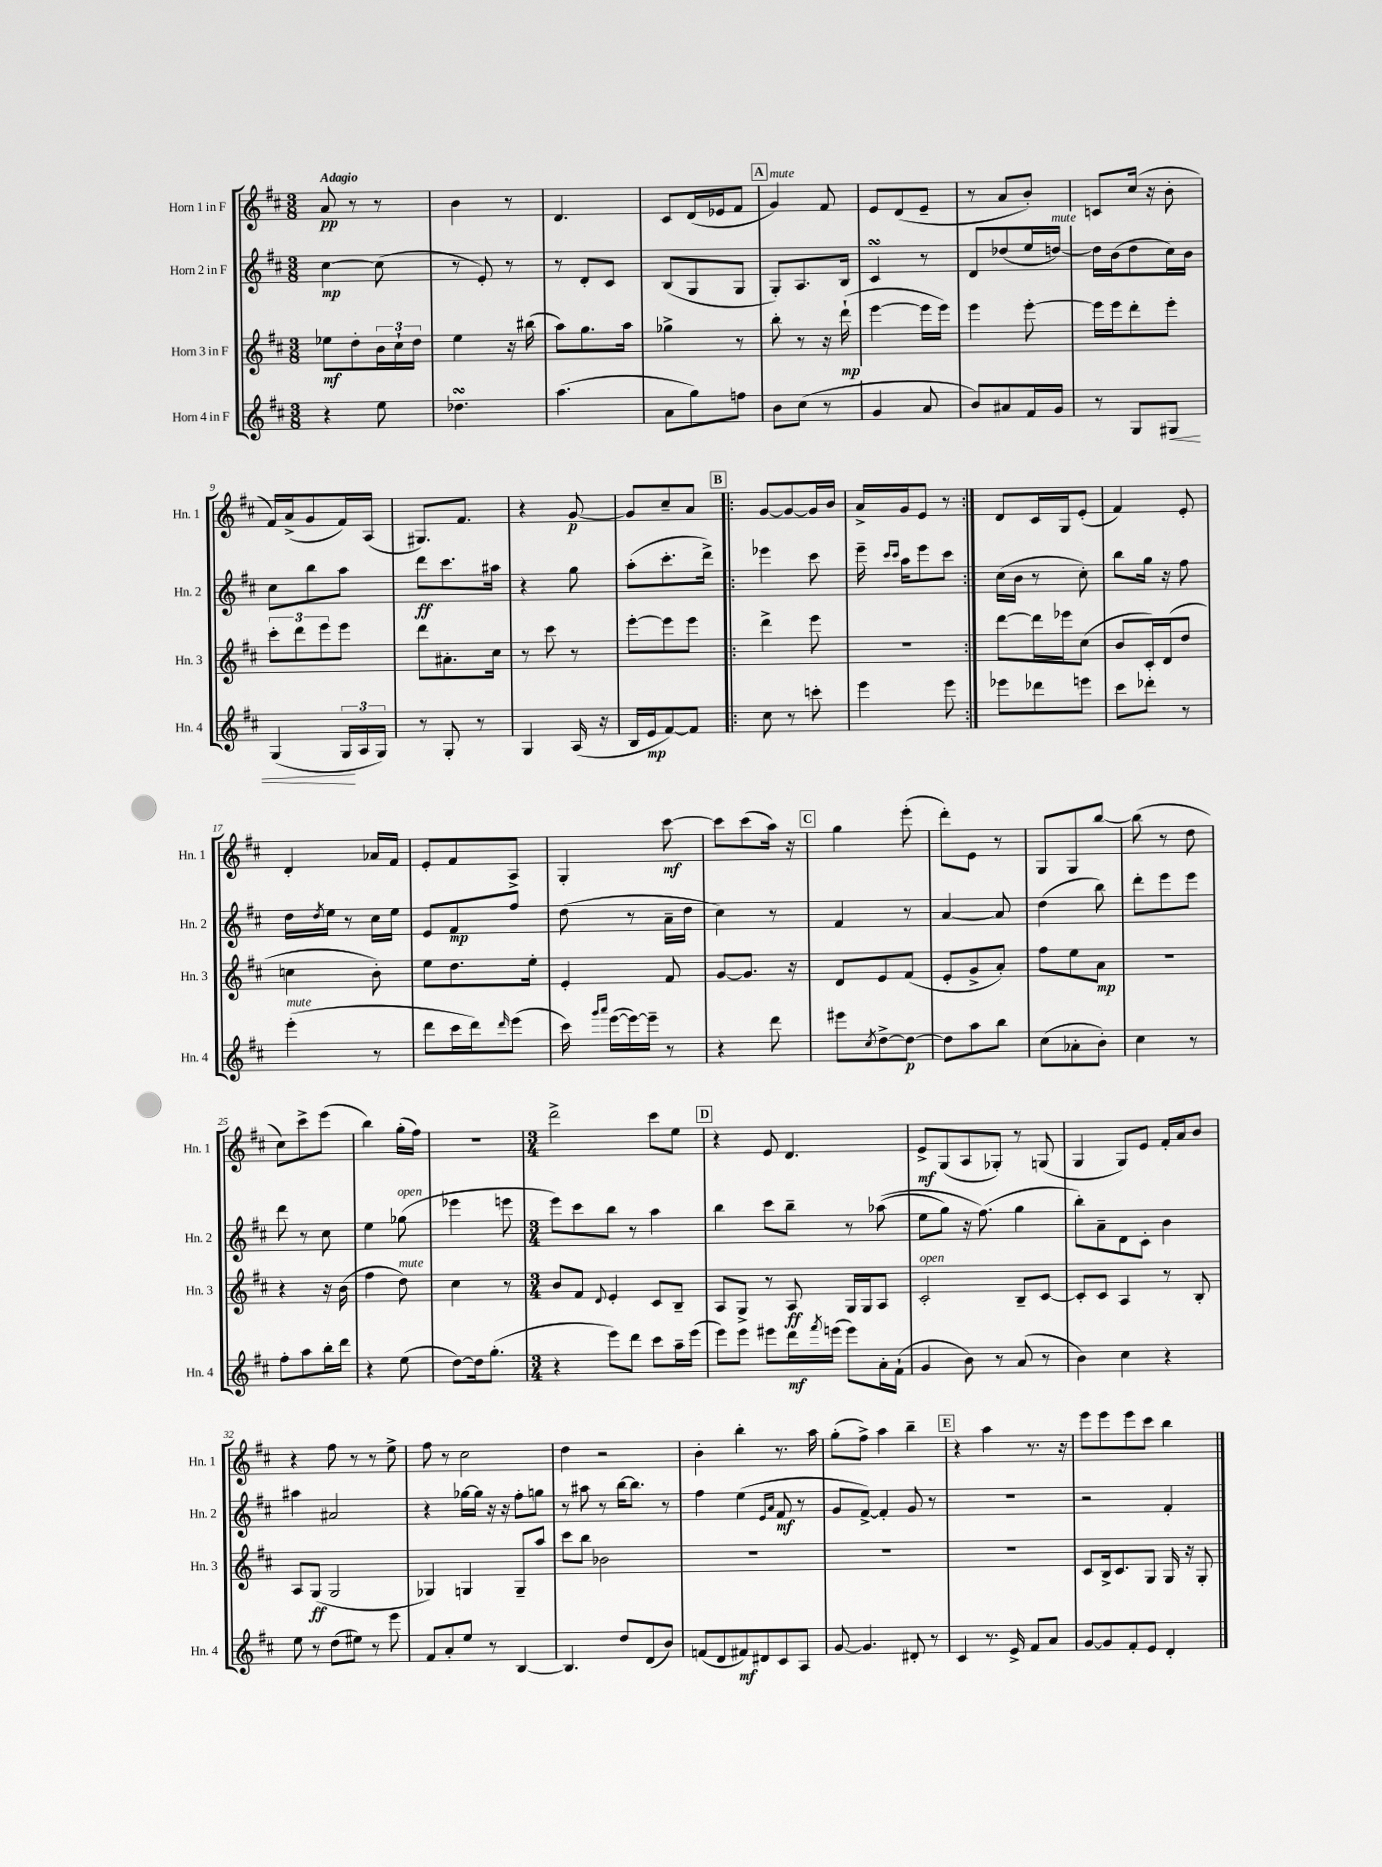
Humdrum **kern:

**kern	**kern	**kern	**kern
*staff4	*staff3	*staff2	*staff1
*clefG2	*clefG2	*clefG2	*clefG2
*k[f#c#]	*k[f#c#]	*k[f#c#]	*k[f#c#]
*M3/8	*M3/8	*M3/8	*M3/8
4r	8ee-\L	[4cc#\	8a/
.	8dd'\	.	8r
8ee\	24b\L	(8cc#\]	8r
.	24cc#`\	.	.
.	24dd\JJ	.	.
=	=	=	=
4.dd-\	4ee\	8r	4b\
.	.	8e'/)	.
.	16r	8r	8r
.	(16bb#\	.	.
=	=	=	=
(4.aa\	8aa\L)	8r	4.d/
.	8.gg\	8d'/L	.
.	.	8c#/J	.
.	16aa\Jk	.	.
=	=	=	=
8a\L	4gg-^\	(8B/L	8c#/L
8gg\)	.	8G/	(16d/L
.	.	.	16e-/J
8ff\J	8r	8G/J	8f#/J
=	=	=	=
8b\L	8bb'\	8G'/L)	4g/)
(8cc#\J	8r	8.A/	.
8r	16r	.	8f#/
.	(16ddd`\	16B/Jk	.
=	=	=	=
4g/	[4eee\	4c#/	8e/L
.	.	.	(8d/
8a/	16eee\]LL	8r	8e~/J
.	16eee\JJ)	.	.
=	=	=	=
8b/L)	4eee\	8d/L	8r
8a#/	.	(8dd-/	8a/L
16f#/L	[8eee'\	16ee/L	8b'/J)
16g/JJ	.	[16dd/JJ)	.
=	=	=	=
8r	16eee\]LL	16dd\]LL	8c/L
.	16eee\J	(16b\J	.
8G/L	8ddd'\	8dd\	(16cc#/Jk
.	.	.	16r
8G#/J	8eee'\J	16cc#\L)	8b'\
.	.	16b\JJ	.
=	=	=	=
(4G/	12ccc#'\L	8cc#\L	16f#/LL)
.	.	.	(16a^/J
.	12ddd\	.	.
.	.	8bb\	8g/
.	12eee\	.	.
24G/LL	8eee\J	8aa\J	16f#/L)
24A/	.	.	.
.	.	.	(16A/JJ
24G/JJ)	.	.	.
=	=	=	=
8r	8ddd\L	8ddd\L	8.G#/L)
8G'/	8.a#'\	8.ccc#\	.
.	.	.	8.f#/J
8r	.	.	.
.	16cc#\Jk	16aa#\Jk	.
=	=	=	=
4G/	8r	4r	4r
.	8ccc#\	.	.
(16A/	8r	8gg\	[8g/
16r	.	.	.
=	=	=	=
16B/LL	[8eee'\L	(8aa'\L	8g/]L
16e/J	.	.	.
[8f#/)	8eee\]	8.ccc#'\	8cc#~/
8f#/]J	8eee\J	.	8a/J
.	.	16ddd^\Jk)	.
=!|:	=!|:	=!|:	=!|:
8cc#\	4ddd^\	4eee-\	[8g/L
8r	.	.	8g/_
8ccc'\	8eee\	8ccc#\	16g/]L
.	.	.	16b/JJ
=	=	=	=
4eee\	4.r	16eee~\	16a^/LL
.	.	16qqccc#/LL	.
.	.	16qqccc#/JJ	.
.	.	16aa\LK	16g/J
.	.	8eee\	8e/J
8eee\	.	8ccc#\J	8r
=:|!	=:|!	=:|!	=:|!
8eee-\L	[8ddd\L	(16cc#\LL	8d/L
.	.	16b\JJ	.
8ddd-\	16ddd\]L	8r	16c#/L
.	16eee-\J	.	16G/J
8eee\J	(8cc#\J	8cc#'\)	(8e'/J
=	=	=	=
8ccc#\L	8b/L	8bb\L	4f#/)
8ddd-'\J	16c#'/L)	16gg\Jk	.
.	(16d/J	16r	.
8r	8dd/J	8ff#\	8e'/
=	=	=	=
(4eee'\	4cc\	16dd\LL	4d'/
.	.	8qdd/	.
.	.	16ee\JJ	.
.	.	8r	.
8r	8b'\)	16cc#\LL	16a-/LL
.	.	16ee\JJ	16f#/JJ
=	=	=	=
8ddd\L	8ee\L	8e/L	8e'/L
16ccc#\L	8.dd\	8f#/	8f#/
16ddd\J)	.	.	.
16qqddd/	.	.	.
(8eee\J	.	8ff#/J	8A^/J
.	16ee'\Jk	.	.
=	=	=	=
16ccc#\)	4e'/	(8dd\	4G'/
16qqggg/LL	.	.	.
16qqaaa/JJ	.	.	.
([16eee\LL	.	.	.
16eee\_)	.	8r	.
16eee~\]JJ	.	.	.
8r	8f#/	16a~\LL	[8ccc#\
.	.	16dd\JJ	.
=	=	=	=
4r	[8g/L	4cc#\)	8ccc#\]L
.	8.g/]J	.	(8ccc#\
8ddd\	.	8r	16aa\Jk)
.	16r	.	16r
=	=	=	=
8eee#\L	8d/L	4f#/	4gg\
8qcc#/	.	.	.
[8dd^\	8e/	.	.
8dd\_J	(8f#/J	8r	(8eee'\
=	=	=	=
8dd\]L	8e'/L	[4a/	8ddd'\L)
8aa\	8g^/	.	8e\J
8bb\J	8a'/J)	8a/]	8r
=	=	=	=
(8cc#\L	8ff#\L	(4dd\	8G/L
8a-'\	8ee\	.	8G/
8b'\J)	8a\J	8bb\)	[8bb/J
=	=	=	=
4cc#\	4.r	8ddd'\L	(8bb\]
.	.	8eee\	8r
8r	.	8eee\J	8dd\
=	=	=	=
8ff#'\L	4r	8ddd\	8cc#\L)
8aa\	.	8r	8ccc#^\
16bb'\L	16r	8cc#\	(8eee\J
16ddd\JJ	(16b\	.	.
=	=	=	=
4r	4ff#\	4ee\	4bb\)
(8ee\	8dd\)	(8gg-\	(16gg'\LL
.	.	.	16ff#\JJ)
=	=	=	=
[8dd\L)	4cc#\	4eee-\	4.r
16dd\]k	.	.	.
(8.gg'\J	.	.	.
.	8r	8eee\	.
=	=	=	=
*M3/4	*M3/4	*M3/4	*M3/4
4r	8b/L	8eee\L)	2ddd^\
.	8f#/J	8ccc#\	.
.	8qqd/	.	.
8eee\L)	4e'/	8bb\J	.
8ddd\J	.	8r	.
8ccc#\L	8c#/L	4aa\	8ccc#\L
16aa~\L	8B~/J	.	8ee\J
(16eee\JJ	.	.	.
=	=	=	=
8eee\L)	8A/L	4bb\	4r
8eee\J	8G^/J	.	.
8eee#\L	8r	8ccc#\L	8e/
16ddd\L	8A/	8bb~\J	4.d/
8qfff#/	.	.	.
(16eee\JJ	.	.	.
8eee\L)	16G/LL	8r	.
.	16G/J	.	.
16a'\L	8A/J	&((8aa-\	.
(16f#`\JJ	.	.	.
=	=	=	=
4g/	2c#'/	8ee\L	8e^/L
.	.	8gg\J)	(8G/
8b\)	.	16r	8A/
.	.	(8.ff#\&)	.
8r	.	.	8G-'/J)
(8a/	8B~/L	4gg\	8r
8r	[8c#/J	.	(8G/
=	=	=	=
4b\)	8c#'/]L	8bb'\L)	4G/
.	8c#/J	8a~\	.
4cc#\	4A/	8d\	8G/L)
.	.	8c#'\J	8e/J
4r	8r	4b\	16f#'/LL
.	.	.	16a/J
.	8B'/	.	8b/J
=	=	=	=
8ee\	8A/L	4aa#\	4r
8r	(8G/J	.	.
(8dd\L	2G/	2a#/	8ff#\
8ee#\J)	.	.	8r
8r	.	.	8r
8eee\	.	.	8ee^\
=	=	=	=
8f#/L	4G-/)	4r	8ff#\
8a'/	.	.	8r
8ee/J	4G/	[16gg-\LL	2cc#\
.	.	16gg-\]JJ	.
8r	.	16r	.
.	.	16r	.
[4B/	8G~/L	8ff#'\L	.
.	8aa/J	8gg\J	.
=	=	=	=
4.B/]	8ccc#\L	8r	4dd\
.	8bb\J	8aa#\	.
.	2b-\	8r	2r
8dd/L	.	[16bb\LK	.
.	.	8.bb\]J	.
(8d/	.	.	.
8b/J)	.	8r	.
=	=	=	=
(8f/L	2.r	4ff#\	4b'\
8d/	.	.	.
8f#/)	.	(4ee\	4bb'\
8d#/	.	.	.
.	.	16qqe/LL	.
.	.	16qqa/JJ	.
8c#/	.	8f#/	8.r
8A/J	.	8r	.
.	.	.	16aa\
=	=	=	=
[8g/	2.r	8g/L	(8gg'\L
4.g/]	.	[8f#^/J)	8ff#^\J)
.	.	4f#'/]	4aa\
8d#'/	.	8g/	4bb~\
8r	.	8r	.
=	=	=	=
4c#/	2.r	2.r	4r
8.r	.	.	4aa\
16e^/	.	.	.
8f#/L	.	.	8.r
8a/J	.	.	.
.	.	.	16r
=	=	=	=
[8g/L	8c#/L	2r	8eee\L
8g/]	16B^/k	.	8eee\
.	8.c#/	.	.
8f#'/	.	.	8eee\
8e/J	8G/J	.	8ccc#\J
4d'/	16G/	4f#'/	4bb\
.	16r	.	.
.	8G'/	.	.
==	==	==	==
*-	*-	*-	*-
